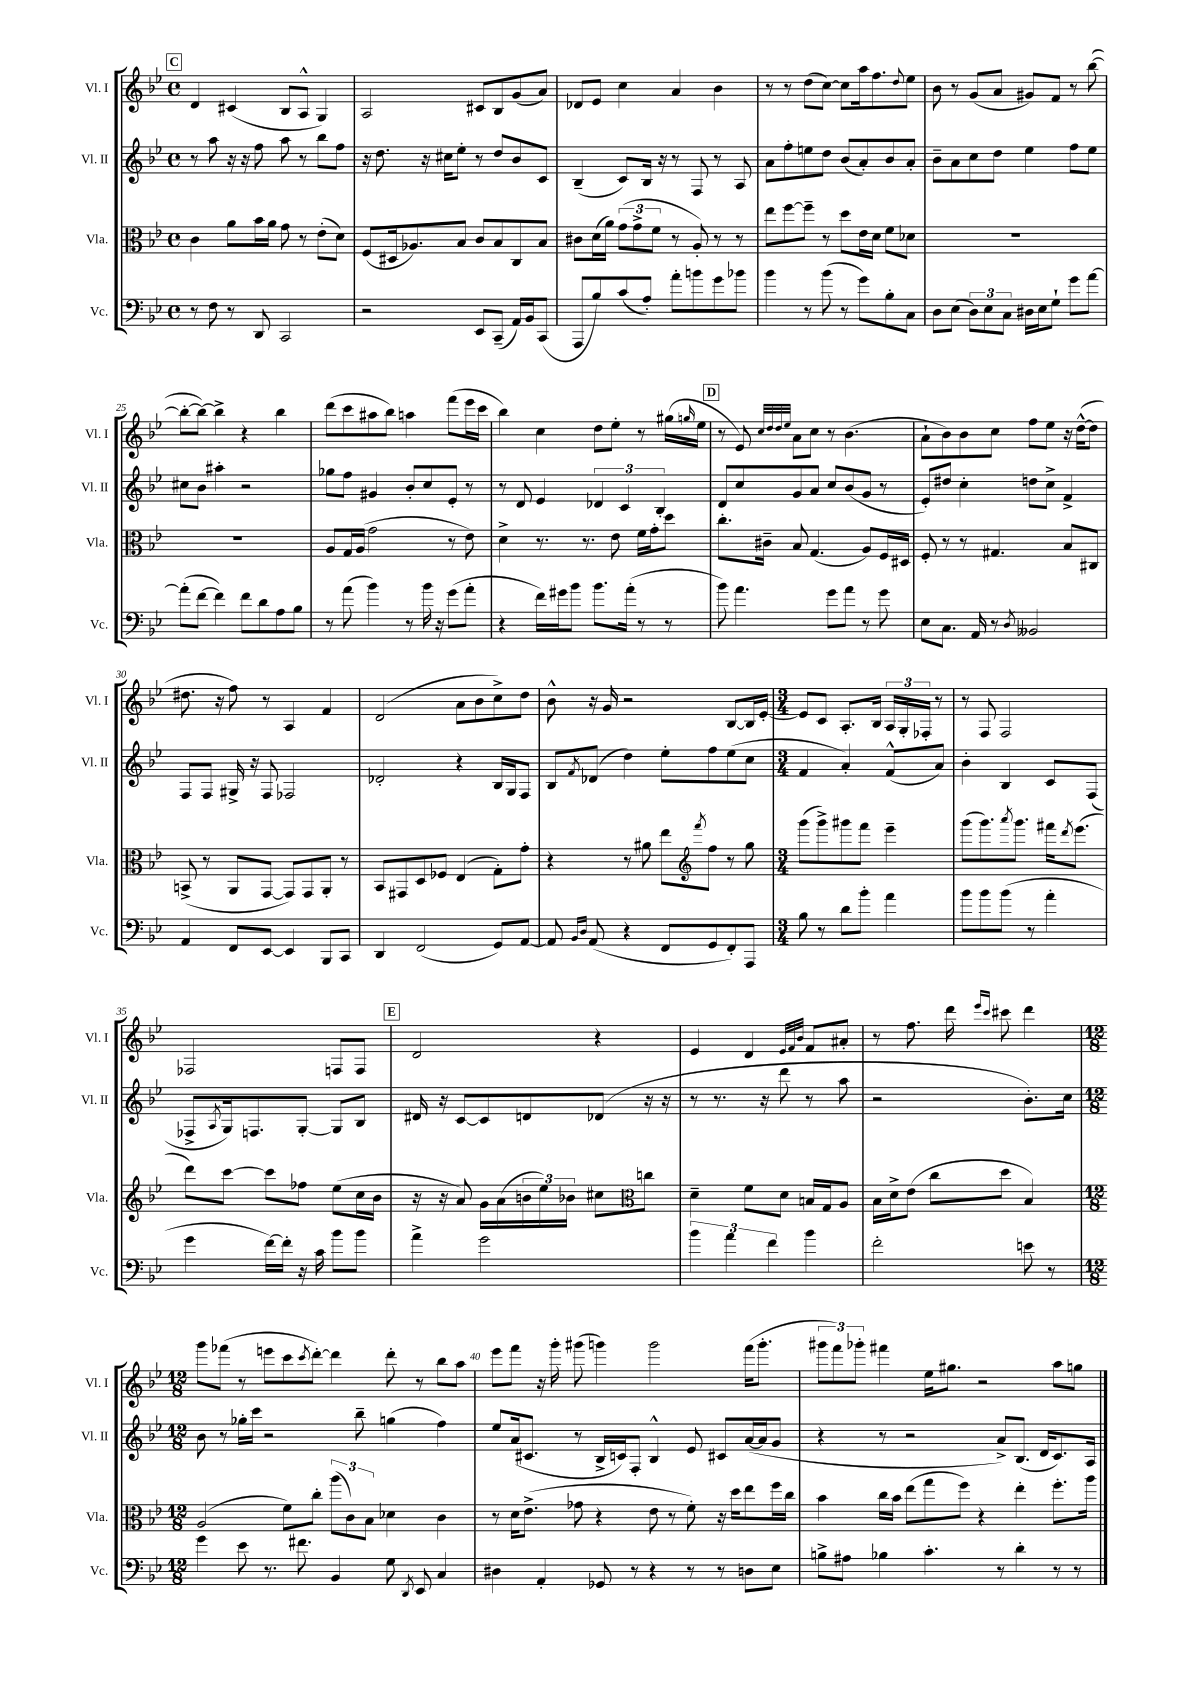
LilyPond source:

<<
\new StaffGroup <<
\new Staff = "s0" \with { instrumentName = "Vl. I" shortInstrumentName = "Vl. I" } {
    \clef treble \key bes \major \defaultTimeSignature \time 4/4
    \mark \markup { \box "C" } d'4 cis'4( bes8 a8-^ g4) |
    a2 cis'8 bes8 g'8( a'8) |
    des'8 ees'8 c''4 a'4 bes'4 |
    r8 r8 d''8( c''8~) c''8 a''16 f''8. \appoggiatura { d''8 } ees''8 |
    bes'8 r8 g'8( a'8 gis'8) f'8 r8 bes''8~( |
    bes''8~-. bes''8~) bes''4-> r4 bes''4 |
    d'''8( c'''8 ais''8 bes''8) a''4 f'''8( ees'''16 c'''16 |
    bes''4) c''4 d''8 ees''8-. r8 gis''16( \grace { g''16 } ees''16 |
    \mark \markup { \box "D" } r8 ees'8) \grace { c''32 d''32 d''32 ees''32 } a'8 c''8 r8 bes'4.( |
    a'8-! bes'8) bes'8 c''8 f''8 ees''8 r16 d''16~-^( d''8 |
    dis''8. r16 f''8) r8 a4 f'4 |
    d'2( a'8 bes'8 c''8->) d''8 |
    bes'8-^ r16 g'16 r2 bes8~ bes16 ees'16~-. |
    \numericTimeSignature \time 3/4 ees'8 c'8 a8.-. bes16 \tuplet 3/2 { a16 g16-. fes16-. } r8 |
    r8 f8 f2 |
    fes2 f8 f8 |
    \mark \markup { \box "E" } d'2 r4 |
    ees'4 d'4 \grace { ees'32 f'32 bes'32 } f'8 ais'8-. |
    r8 f''8. d'''16 \grace { ees'''16 c'''16 } cis'''8 d'''4 |
    \numericTimeSignature \time 12/8 g'''8 fes'''8( r8 e'''8 c'''8 \acciaccatura { c'''8 } d'''8~-.) d'''4 d'''8-. r8 bes''8 a''8 |
    ees'''8 f'''8 r16 g'''16-. gis'''8( g'''4) g'''2 f'''16( g'''8.-. |
    \tuplet 3/2 { gis'''8 f'''8) ges'''8-. } fis'''4 ees''16 gis''8. r2 a''8 g''8 \bar "|." |
}
\new Staff = "s1" \with { instrumentName = "Vl. II" shortInstrumentName = "Vl. II" } {
    \clef treble \key bes \major \defaultTimeSignature \time 4/4
    \mark \markup { \box "C" } r8 a''8 r16 r16 f''8 a''8 r8 bes''8 f''8 |
    r16 d''8. r16 cis''16 ees''8-. r8 d''8 bes'8 c'8 |
    bes4--( c'8) bes16 r16 r8 f8 r8 a8 |
    a'8 f''8-. e''8 d''8 bes'8( a'8-.) bes'8 a'8-. |
    bes'8-- a'8 c''8 d''8 ees''4 f''8 ees''8 |
    cis''8 bes'8 ais''4-. r2 |
    ges''8 f''8 gis'4 bes'8-. c''8 ees'8-. r8 |
    r8 d'8 ees'4 \tuplet 3/2 { des'4 c'4 bes4-. } |
    \mark \markup { \box "D" } d'8 c''8 g'8 a'8 c''8 bes'8( g'8 r8 |
    ees'8-.) dis''8 c''4-. d''8 c''8-> f'4-> |
    f8 f8 gis16-> r16 f8 fes2 |
    des'2-. r4 bes16 g16 f8 |
    bes8 \acciaccatura { f'8 } des'8( d''4) ees''8-. f''8 ees''8( c''8 |
    \numericTimeSignature \time 3/4 f'4 a'4-.) f'8-^( a'8) |
    bes'4-. bes4 c'8 f8( |
    fes8-> \acciaccatura { a8 } g16) f8. g8~-. g8 bes8 |
    \mark \markup { \box "E" } dis'16 r16 c'8~ c'8 d'8 des'8( r16 r16 |
    r8 r8. r16 d'''8 r8 a''8 |
    r2 bes'8.-.) c''16 |
    \numericTimeSignature \time 12/8 bes'8 r8 ges''16-. c'''16 r2 bes''8-- g''4( f''4) |
    ees''8 a'16( cis'8. r8 bes16-> c'16) f8-. bes4-^ ees'8 cis'8 a'16~( a'16 g'8 |
    r4 r8 r2 a'8->) bes8.( d'16 c'8.) a16 \bar "|." |
}
\new Staff = "s2" \with { instrumentName = "Vla." shortInstrumentName = "Vla." } {
    \clef alto \key bes \major \defaultTimeSignature \time 4/4
    \mark \markup { \box "C" } c'4 a'8 bes'16 a'16 g'8 r8 ees'8-.( d'8) |
    f8( dis16 aes8.) bes8 c'8 bes8 c8 bes8 |
    cis'8 d'16( a'16) \tuplet 3/2 { g'8( g'8-> f'8 } r8 a8-.) r8 r8 |
    ees''8 f''8~ f''8-- r8 d''8 ees'16 d'16 f'8 des'8 |
    R1 |
    R1 |
    a8 g16 a16( g'2 r8 ees'8) |
    d'4-> r8. r8. ees'8 f'16 g'16-. d''8 |
    \mark \markup { \box "D" } c''8.-. cis'16-- bes8 g4.( a8) f16 dis16 |
    f8-. r8 r8 gis4. bes8 cis8 |
    b,8->( r8 a,8 g,8~ g,8) g,8 a,8-. r8 |
    bes,8 gis,8 d8 fes8 ees4( g8-.) g'8-. |
    r4 r8 ais'8 ees''8 \acciaccatura { g''8 } f''8 r8 g''8 |
    \numericTimeSignature \time 3/4 \clef treble g'''8( g'''8->) gis'''8 f'''8 ees'''4-- |
    g'''8( g'''8.) \acciaccatura { a'''8 } g'''8. fis'''16 \acciaccatura { d'''8 } ees'''8.( |
    d'''8) c'''8~ c'''8 fes''8 ees''8( c''16 bes'16 |
    \mark \markup { \box "E" } r16 r16 a'8) g'16 a'16( \tuplet 3/2 { b'16 ees''16) bes'16 } cis''8 c''8 |
    \clef alto d'4-- f'8 d'8 b16 g16 a8 |
    bes16 d'16-> ees'8( c''8 d''8 bes4) |
    \numericTimeSignature \time 12/8 a2( f'8) c''8-. \tuplet 3/2 { a''8( c'8) bes8 } des'4 c'4 |
    r8 d'16 ees'8.->( ges'8 r4 ees'8 r8 f'8-.) r16 d''16 ees''8 f''16 c''16 |
    bes'4 c''16 bes'16 ees''8( g''8 f''8) r4 ees''4-. f''8.-. a''16 \bar "|." |
}
\new Staff = "s3" \with { instrumentName = "Vc." shortInstrumentName = "Vc." } {
    \clef bass \key bes \major \defaultTimeSignature \time 4/4
    \mark \markup { \box "C" } r8 f8 r8 d,8 c,2 |
    r2 ees,8 c,8--( a,16) bes,16 c,8( |
    a,,8 bes8) c'8( a8-.) a'8-. b'8 g'8 bes'8 |
    bes'4 r8 bes'8( r8 g'8) bes8-. c8 |
    d8 ees8( \tuplet 3/2 { d8) ees8 c8 } dis16 ees16 g8-! g'8 a'8~ |
    a'8-.( f'8~ f'4) f'8 d'8 a8 bes8 |
    r8 a'8( bes'4) r8 bes'16 r16 g'8( a'8-. |
    r4 f'16) gis'16 bes'8 bes'8. a'16-.( r8 r8 |
    \mark \markup { \box "D" } bes'8) a'4. g'8 a'8 r8 g'8 |
    ees8 c8. a,16 r8 \acciaccatura { d8 } beses,2 |
    a,4 f,8 ees,8~ ees,4 bes,,8 c,8 |
    d,4 f,2( g,8) a,8~ |
    a,8 \grace { bes,16 d16 } a,8( r4 f,8 g,8 f,8-.) a,,8 |
    \numericTimeSignature \time 3/4 bes8 r8 d'8 bes'8-. a'4 |
    bes'8 bes'8 bes'8( r8 a'4-. |
    g'4 f'16~) f'16-. r16 c'16 bes'8 bes'8 |
    \mark \markup { \box "E" } a'4-> g'2 |
    \tuplet 3/2 { bes'4 a'4 f'4 } bes'4 |
    f'2-. e'8 r8 |
    \numericTimeSignature \time 12/8 g'4 ees'8 r8. fis'8. bes,4 g8 \acciaccatura { d,8 } ees,8 c4 |
    dis4 a,4-. ges,8 r8 r4 r8 r8 d8 ees8 |
    b8-> ais8 bes4 c'4.-. r8 d'4-. r8 r8 \bar "|." |
}
>>
>>
\layout { \context { \Score currentBarNumber = #20 \override BarNumber.break-visibility = ##(#f #t #t) barNumberVisibility = #(every-nth-bar-number-visible 5) } }
